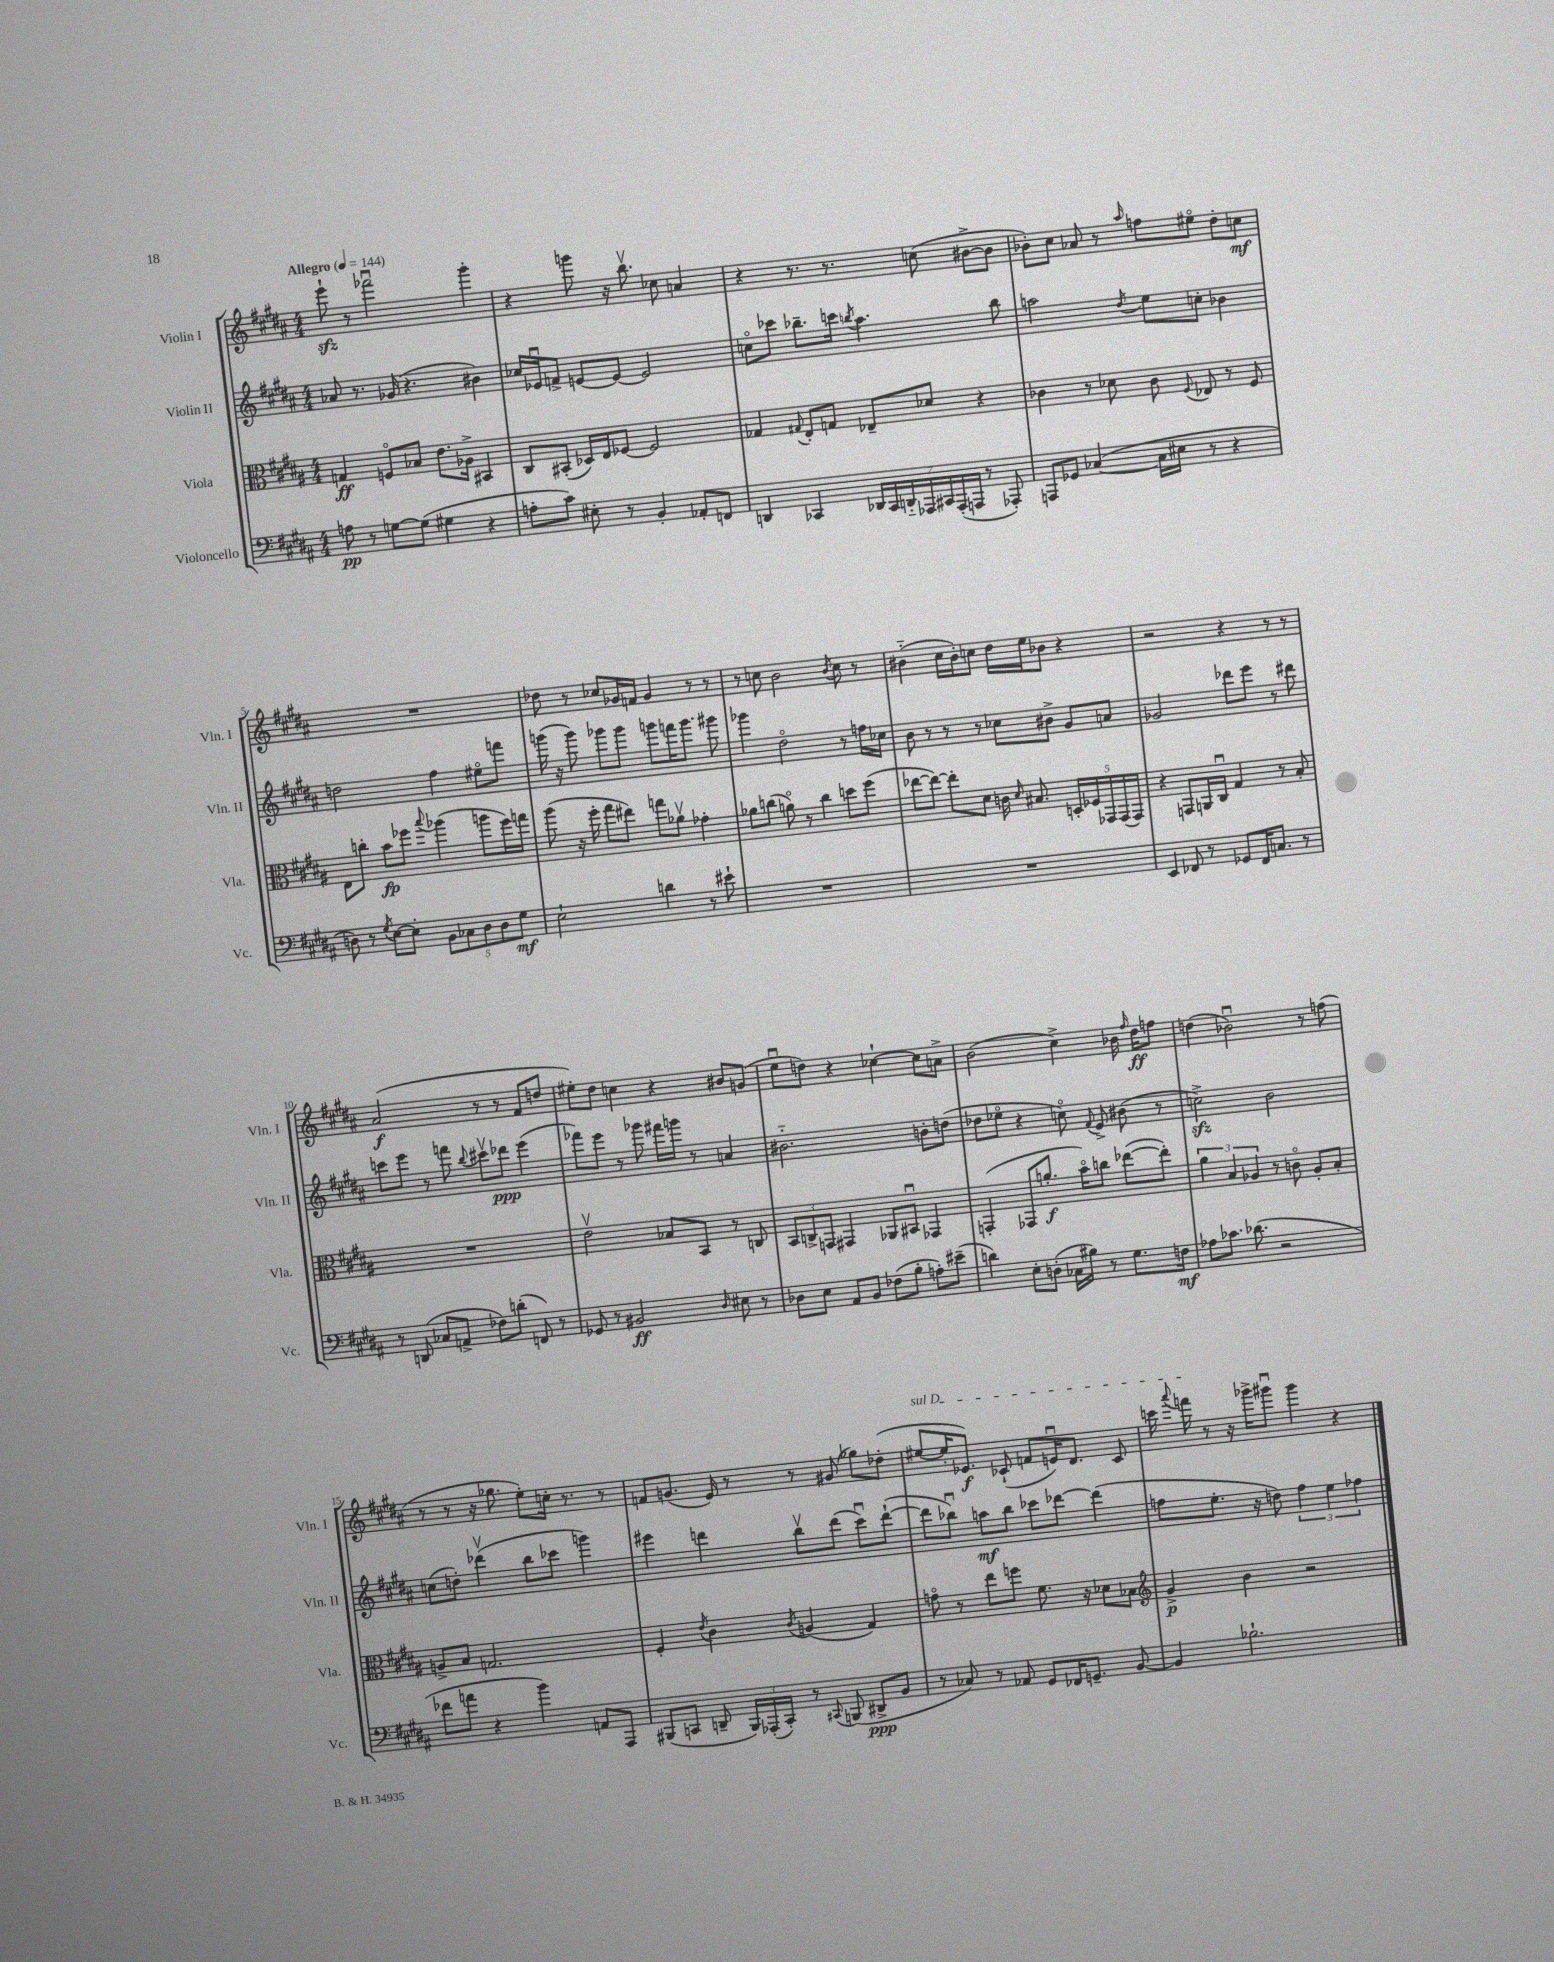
<<
\new StaffGroup <<
\new Staff = "s0" \with { instrumentName = "Violin I" shortInstrumentName = "Vln. I" } {
    \clef treble \key b \major \numericTimeSignature \time 4/4 \tempo "Allegro" 4 = 144
    \autoBeamOff e'''8-!\sfz r8 fes'''2\downbow gis'''4-. |
    r4 g'''8 r16 b''8.\upbow ces''8 a'4 |
    r4 r8. r8. c''8( bis'8[~-> bis'8] |
    bes'8[-.) cis''8] aes'8 r8 \grace { ais''16 } f''8[ eis''8]\flageolet dis''8[-. c''8]\mf |
    R1 |
    des''8 r8 ces''8[ ges'16 f'16] ges'4 r8 r8 |
    r8 c''8 b'2 \acciaccatura { b'8 } c''8 r8 |
    bis'4-_( cis''16[ bis'16-.) c''8] dis''16[ e''16 bes'8] r4 |
    r2 r4 r8 r8 |
    ais'2\f( r8 r8 fis'8[ d''8] |
    eis''8[-.) dis''8] c''4 r4 bis'8[ g'8]( |
    e''8[\downbow d''8]) r4 ces''4~-! ces''8[ a'8]-> |
    b'2( cis''4->) bes'16 \grace { fis''16 } dis''16[\ff f''8] |
    d''4( bes'2\downbow) r8 f''8( |
    r8 r8 r16 ges''8. e''8[-.) c''16]-. r8. r8 |
    f'8[ g'8.]( e'16) r8 r8 gis'8( ges''8[) des''8]-.( |
    \once \override TextSpanner.bound-details.left.text = \markup { \italic "sul D" } eis''8[~\startTextSpan eis''16-. ees'8.]\f) ces'8-!( f'8[ e'16\downbow) dis'8.] ces'8 |
    c'''16 \appoggiatura { ais'''8 } f'''16\stopTextSpan r8 r16 ges'''16[-> gis'''8]\downbow gis'''4 r4 \bar "|." |
}
\new Staff = "s1" \with { instrumentName = "Violin II" shortInstrumentName = "Vln. II" } {
    \clef treble \key b \major \numericTimeSignature \time 4/4
    \autoBeamOff aes'8 r8. ges'16( r4. bis'4) |
    ces''16[ ees'16\downbow f'8]-> e'8[~ e'8]~ e'2 |
    c''8[\flageolet ces'''8] bes''8.[-- c'''16] \acciaccatura { b''8 } ais''4. b''8 |
    a''2 \acciaccatura { dis''8 } e''8[ c''8]-. bes'4 |
    d''2 fis''4 eis''8[\flageolet f'''8] |
    g'''16( r16 g'''8) ges'''8[ ges'''8] g'''8[ f'''16 g'''8.] gis'''8 |
    ges'''4 dis''2\flageolet r8 f''16[ ces''16] |
    b'8 r8 r8 r8 ces''8[ bis'8]-> gis'8[ a'8] |
    ges'2 des'''8[ e'''8] r8 dis'''8 |
    c'''8[ e'''8] r8 f'''8 \appoggiatura { b''8 } cis'''8[\upbow des'''8]\ppp e'''4( |
    fes'''8[) e'''8] r8 ges'''8 fis'''16[ g'''16] r8 a'4 |
    bis'2.-_ b'8[-. d''8]( |
    des''8[ ees''8]\flageolet r4 c''8\flageolet) \appoggiatura { fis'8 } e'8-> bis'8( r8 |
    c''2->\sfz) b'2 |
    c''8[( d''8]-.) des'''4\upbow( b''8[ ces'''8] g'''4) |
    eis'''4 d'''4 b''8[\upbow d'''8]( cis'''8[\downbow) d'''8]~-!( |
    d'''8[ bes''8]\downbow) a''8[\mf bes''8] ces'''8[ des'''8]~ des'''4( |
    f''8[ e''8.]-. r16 d''8) \tuplet 3/2 { f''4 e''4 fes''4 } \bar "|." |
}
\new Staff = "s2" \with { instrumentName = "Viola" shortInstrumentName = "Vla." } {
    \clef alto \key b \major \numericTimeSignature \time 4/4
    \autoBeamOff g4\ff f8[\flageolet bes8] e'8.[ aes16]-> bis,4 |
    cis8[ bis,8]-.( des16[) e16 fes8]~ fes2 |
    ges4 \appoggiatura { gis8 } e8[-. g8] ees8[-- des'8] r4 |
    ces'4 r8 des'8 ces'8 \appoggiatura { fis8 } ees8 r8 fis8 |
    e8[ c''8]-. b'8[\fp fes''8] \appoggiatura { b''8 } aes''4( a''8[ fes''16) g''16] |
    ais''8( r16 fis''16-. gis''8[ eis''8]) g''8[ aes'8]\upbow ges'4-. |
    aes'8[ c''8]( a'8\flageolet) r8 c''4 d''8[ fis''8]( |
    ees''8[~ ees''8]~) ees''8[-. dis'8] c'16 \grace { dis'16 } bis8. \tuplet 5/4 { d16[-. fes16 ges,16 ges,16( ges,16]) } |
    r4 g,8[ a,16 cis16]\downbow gis4 r8 b8-. |
    R1 |
    e'2\upbow bes8[ b,8] r8 c8 |
    \tuplet 3/2 { b,8[ c8-> g,8] } gis,4 aes,8[ bis,8]\downbow ges,4 |
    g,4-.( ges,8[ a'8.]-.\f b'16[\flageolet) c''8] ees''8[~( ees''8]-.) |
    \tuplet 3/2 { ais'4 b4 aes4 } r8 c'8\flageolet aes8[-. b8]-. |
    a8[-> b8] g2. |
    fis4-. \acciaccatura { e'8 } cis'4 \acciaccatura { cis'8 } a4( gis4) |
    g'8\flageolet r8 e''8[ f''8] fis'8. r16 des'8[ bes8] |
    \clef treble gis'4->\p b'4 r2 \bar "|." |
}
\new Staff = "s3" \with { instrumentName = "Violoncello" shortInstrumentName = "Vc." } {
    \clef bass \key b \major \numericTimeSignature \time 4/4
    \autoBeamOff a8\pp r8 g8[~ g8]( gis4 r4 |
    a8[-. cis'8]) eis8-. r8 b,4-. aes,8[-. f,8] |
    d,4 ces,4 \tuplet 7/4 { des,16[ ces,16 d,16-_ aes,,16 cis,16 aes,,16-.( a,,16] } r8 aes,,8-.) |
    a,,8[ ges,8] ces4~( ces16[ eis16] r8 r4 |
    d8) r8 \acciaccatura { gis8 } e8[~ e8]-. \tuplet 5/4 { b,8[ ces8 d8 d8 gis8]\mf } |
    e2-! d'4 r8 eis'8-! |
    R1 |
    R1 |
    e,4 fes,8 r8 ges,8[ fes,16 c8.] r8 |
    r8 d,8( ces8[ a,8]-> fes8[) d'8]-.( f,8) r8 |
    ges,8 r8 bis,2\ff \grace { dis16 } eis8 r8 |
    des8[ e8] ais,8[ b,8] fes8[( b8]-. a8[-.) eis'8]--( |
    d'4) e8[-. d8]-.( ces16[ bis16]) r8 gis8.[ f16]\mf |
    aes8[ ces'8.] des'8.( r2 |
    fes'8[ a'8] r4 b'4) a,8[ ais,,8] |
    bis,,8[( c,8] d,8-- \tuplet 3/2 { bis,,16[) aes,,16-.( c,16]-.) } r8 \appoggiatura { cis,8 } b,,8( dis,8[->\ppp b,8] |
    r8 ces8) r8 aes,8 gis,8[ fes,16 g,8.]-- b,8~ |
    b,4 bes2.-! \bar "|." |
}
>>
>>
